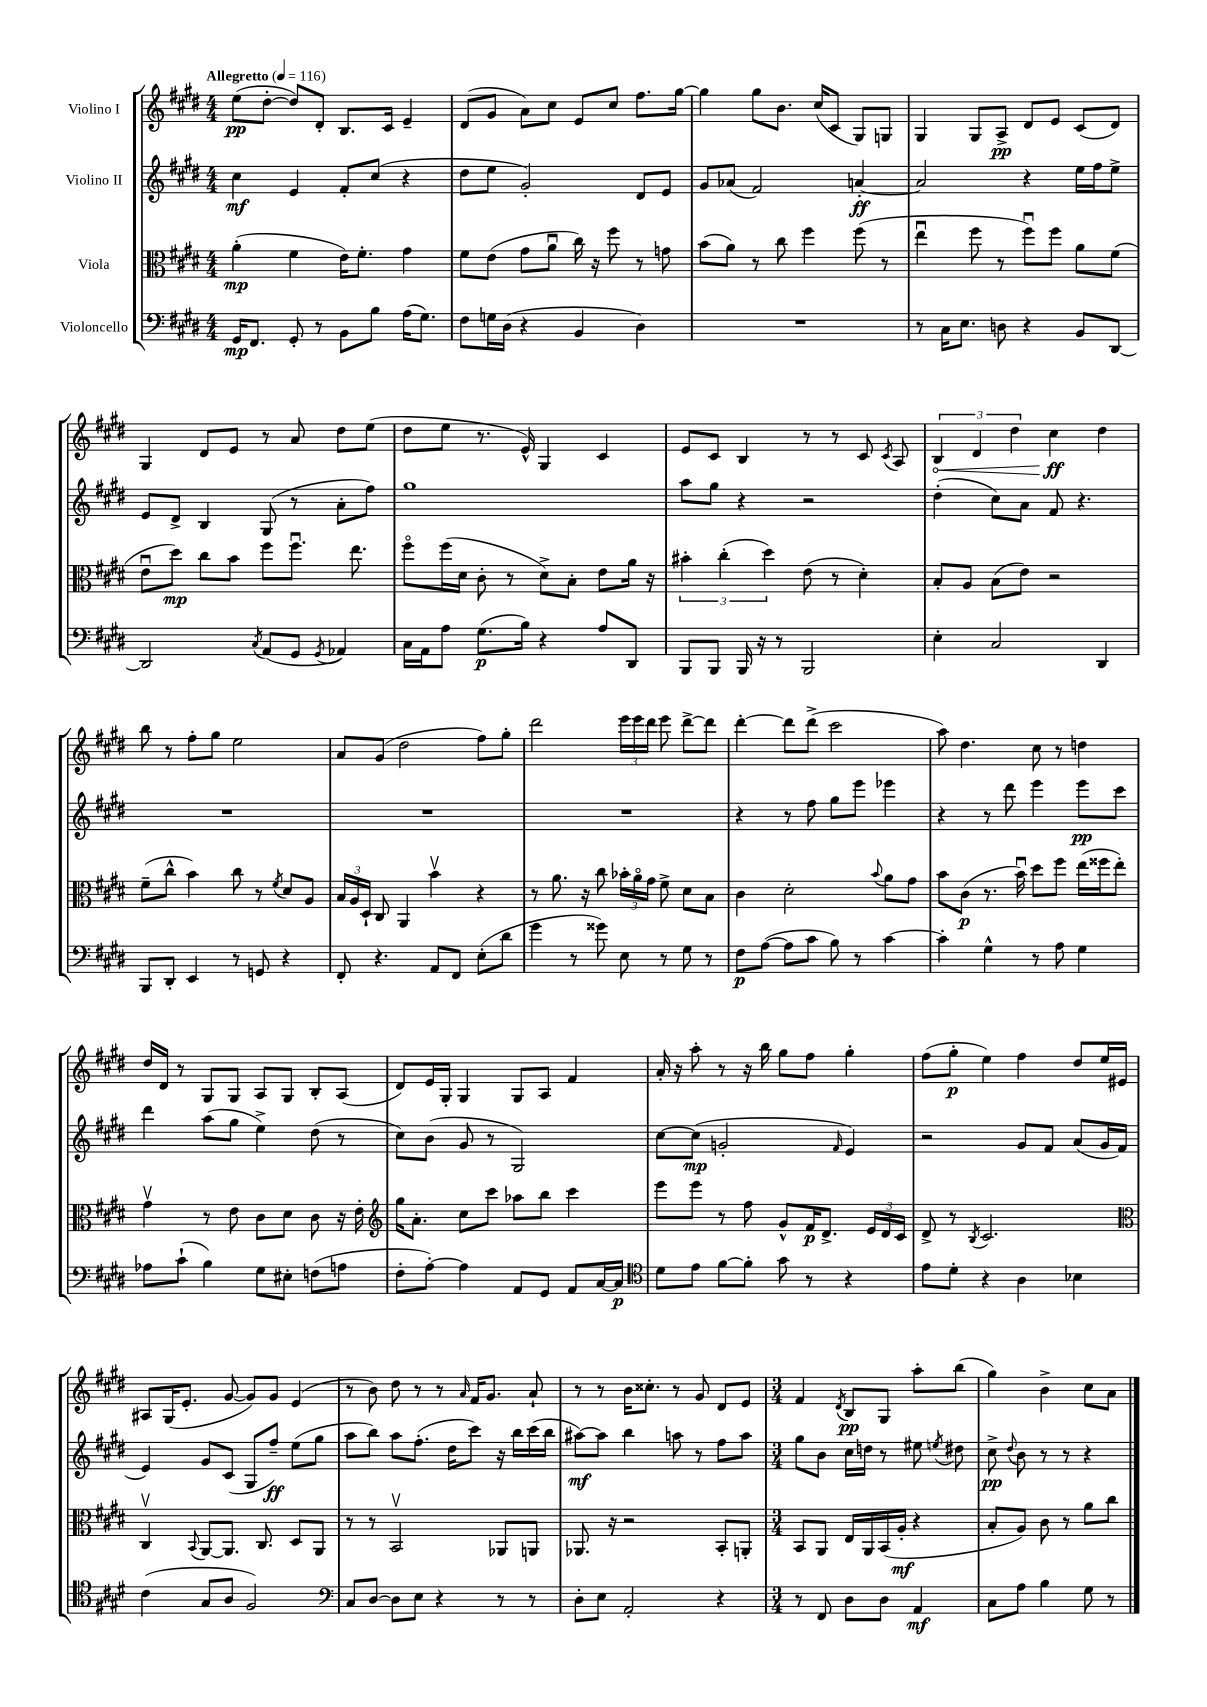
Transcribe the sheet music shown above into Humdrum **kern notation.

**kern	**kern	**kern	**kern
*staff4	*staff3	*staff2	*staff1
*clefF4	*clefC3	*clefG2	*clefG2
*k[f#c#g#d#]	*k[f#c#g#d#]	*k[f#c#g#d#]	*k[f#c#g#d#]
*M4/4	*M4/4	*M4/4	*M4/4
*MM116	*MM116	*MM116	*MM116
16GG#/LK	(4a'\	4cc#\	(8ee\L
8.FF#/J	.	.	.
.	.	.	[8dd#'\J
8GG#'/	4f#\	4e/	8dd#/]L)
8r	.	.	8d#'/J
8BB\L	16e\LK)	8f#'/L	8.B/L
.	8.f#'\J	.	.
8B\J	.	(8cc#/J	.
.	.	.	16c#/Jk
(16A\LK	4g#\	4r	4e~/
8.G#\J)	.	.	.
=	=	=	=
8F#\L	8f#\L	8dd#\L	(8d#/L
16G\L	(8e\J	8ee\J	8g#/J
(16D#\JJ	.	.	.
4r	8g#\L	2g#'/)	8a\L)
.	8au\J	.	8cc#\J
4BB/	16cc#\)	.	8e/L
.	16r	.	.
.	8ff#\	.	8cc#/J
4D#\)	8r	8d#/L	8.ff#\L
.	8g\	8e/J	.
.	.	.	[16gg#\Jk
=	=	=	=
1r	(8b\L	8g#/L	4gg#\]
.	8a\J)	(8a-/J	.
.	8r	2f#/)	8gg#\L
.	8cc#\	.	8.b\J
.	4ff#\	.	.
.	.	.	(16cc#/LK
.	.	.	8c#/J
.	(8ff#\	[4a'/	8G#/L)
.	8r	.	8G/J
=	=	=	=
8r	4eeu\	2a/]	4G#/
16C#\LK	.	.	.
8.E\J	.	.	.
.	8ff#\	.	8G#/L
8D\	8r	.	8A^/J
4r	8ff#u\L)	4r	8d#/L
.	8ff#\J	.	8e/J
8BB/L	8a\L	16ee\LL	(8c#/L
.	.	16ff#\J	.
[8DD#/J	(8f#\J	8ee^\J	8d#/J)
=	=	=	=
2DD#/]	8eu\L	8e/L	4G#/
.	8dd#\J)	8d#^/J	.
.	8cc#\L	4B/	8d#/L
.	8b\J	.	8e/J
8qC#/	.	.	.
(8AA/L	8ff#\L	(8G#/	8r
8GG#/J	8.ff#u\J	8r	8a/
8qGG#/	.	.	.
4AA-/)	.	8a'\L	8dd#\L
.	8.ee\	.	.
.	.	8ff#\J)	(8ee\J
=	=	=	=
16C#\LL	8ff#o\L	1gg#	8dd#\L
16AA\J	.	.	.
8A\J	(16ff#\L	.	8ee\J
.	16d#\JJ	.	.
(8.G#\L	8c#'\	.	8.r
.	8r	.	.
16B\Jk)	.	.	16e^^/)
4r	8d#^\L)	.	4G#/
.	8B'\J	.	.
8A/L	8e\L	.	4c#/
8DD#/J	16a\Jk	.	.
.	16r	.	.
=	=	=	=
8BBB/L	6b#'\	8aa\L	8e/L
8BBB/J	.	8gg#\J	8c#/J
.	(6cc#'\	.	.
16BBB/	.	4r	4B/
16r	.	.	.
.	6dd#\)	.	.
8r	.	.	.
2BBB/	(8e\	2r	8r
.	8r	.	8r
.	4d#'\)	.	8c#/
.	.	.	8qc#/
.	.	.	8A/
=	=	=	=
4E'\	8B'/L	(4dd#'\	6B/
.	8A/J	.	.
.	.	.	6d#/
2C#/	(8B\L	8cc#\L)	.
.	.	.	6dd#\
.	8e\J)	8a\J	.
.	2r	8f#/	4cc#\
.	.	4.r	.
4DD#/	.	.	4dd#\
=	=	=	=
8BBB/L	(8f#~\L	1r	8bb\
8DD#'/J	8cc#^^\J	.	8r
4EE/	4b\)	.	8ff#'\L
.	.	.	8gg#\J
8r	8cc#\	.	2ee\
8GG/	8r	.	.
.	8qf#/	.	.
4r	8d#/L	.	.
.	8A/J	.	.
=	=	=	=
8FF#'/	24B/LL	1r	8a/L
.	24A/	.	.
.	24D#`/JJ	.	.
4.r	8C#/	.	(8g#/J
.	4AA/	.	2dd#\
8AA/L	4bv\	.	.
8FF#/J	.	.	.
(8E'\L	4r	.	8ff#\L)
8d#\J	.	.	8gg#'\J
=	=	=	=
4g#\	8r	1r	2ddd#\
.	8.a\	.	.
8r	.	.	.
.	16r	.	.
8g##\)	8cc#\	.	.
8E\	24b-'\LL	.	24eee\LL
.	24ao\	.	24eee\
.	24g#\JJ	.	24ddd#\JJ
8r	8f#^\	.	8eee\
8G#\	8d#\L	.	[8ddd#^\L
8r	8B\J	.	8ddd#\]J
=	=	=	=
8F#\L	4c#\	4r	[4ddd#'\
([8A\J	.	.	.
8A\]L	2d#'\	8r	8ddd#\]L
8c#\J	.	8ff#\	(8ddd#^\J
8B\)	.	8gg#\L	2ccc#\
8r	.	8eee\J	.
.	8qqb/	.	.
[4c#\	8a\L	4eee-\	.
.	8g#\J	.	.
=	=	=	=
4c#'\]	8b\L	4r	8aa\)
.	(8c#\J	.	4.dd#\
4G#^^\	8.r	8r	.
.	.	8ddd#\	.
.	16bu\)	.	.
8r	8dd#\L	4eee\	8cc#\
8A\	8ff#\J	.	8r
4G#\	(16ee\LL	8eee\L	4dd\
.	16ff##\J	.	.
.	8ee'\J)	8ccc#\J	.
=	=	=	=
8A-\L	4g#v\	4ddd#\	16dd#/LL
.	.	.	16d#/JJ
(8c#`\J	.	.	8r
4B\)	8r	(8aa\L	8G#/L
.	8e\	8gg#\J	8G#/J
8G#\L	8c#\L	4ee^\)	8A/L
8E#'\J	8d#\J	.	8G#/J
(8F\L	8c#\	(8dd#\	8B'/L
8A\J	16r	8r	(8A/J
.	16e'\	.	.
=	=	=	=
*	*clefG2	*	*
8F#'\L	16gg#\LK	8cc#\L)	8d#/L)
.	8.a'\J	.	.
[8A'\J)	.	(8b\J	16e/L
.	.	.	16G#'/JJ
4A\]	8cc#\L	8g#/	4G#/
.	8ccc#\J	8r	.
8AA/L	8aa-\L	2G#/)	8G#/L
8GG#/J	8bb\J	.	8A/J
8AA/L	4ccc#\	.	4f#/
[16C#/L	.	.	.
16C#/]JJ	.	.	.
=	=	=	=
*clefC4	*	*	*
8d#\L	8eee\L	[8cc#\L	16a'/
.	.	.	16r
8e\J	8eee\J	(8cc#\]J	8aa'\
[8f#\L	8r	2g'/	8r
8f#'\]J	8ff#\	.	16r
.	.	.	16bb\
8g#\	8g#^^/L	.	8gg#\L
8r	16f#/K	.	8ff#\J
.	8.d#^/J	.	.
.	.	16qqf#/	.
4r	.	4e/)	4gg#'\
.	24e/LL	.	.
.	24d#/	.	.
.	24c#/JJ	.	.
=	=	=	=
8e\L	8d#^/	2r	(8ff#\L
8d#'\J	8r	.	8gg#'\J
.	8qB/	.	.
4r	2.c#/	.	4ee\)
4A\	.	8g#/L	4ff#\
.	.	8f#/J	.
4B-\	.	(8a/L	8dd#/L
.	.	16g#/L	16ee/L
.	.	16f#/JJ	16e#/JJ
=	=	=	=
*	*clefC3	*	*
(4c#\	4C#v/	4e/)	8A#/L
.	.	.	(16G#/K
.	.	.	8.e'/J
.	8qqBB/	.	.
8G#/L	[8AA/L	8g#/L	.
8A/J	8.AA/]J	(8c#/J	[8g#/
2F#/)	.	8G#/L	8g#/]L)
.	8.C#/	.	.
.	.	8ff#~/J)	8g#/J
.	8D#/L	(8ee\L	(4e/
.	8AA/J	8gg#\J	.
=	=	=	=
*clefF4	*	*	*
8C#/L	8r	8aa\L	8r
[8D#/J	8r	8bb\J)	8b\)
8D#\]L	2BBv/	8aa\L	8dd#\
8E\J	.	(8.ff#'\J	8r
4r	.	.	8r
.	.	16dd#\LK	.
.	.	.	16qqa/
.	.	8ccc#\J)	16f#/LK
.	.	.	8.g#/J
8r	8AA-/L	16r	.
.	.	16bb\LL	.
8r	8AA/J	(16ccc#\	8a`/
.	.	16bb\JJ	.
=	=	=	=
8D#'\L	8.AA-/	[8aa#\L)	8r
8E\J	.	8aa#\]J	8r
.	16r	.	.
2AA'/	2r	4bb\	16b\LK
.	.	.	8.cc##'\J
.	.	8aa\	8r
.	.	8r	8g#/
4r	8BB'/L	8ff#\L	8d#/L
.	8AA'/J	8aa\J	8e/J
=	=	=	=
*M3/4	*M3/4	*M3/4	*M3/4
8r	8BB/L	8gg#\L	4f#/
8FF#/	8AA/J	8b\J	.
.	.	.	8qd#/
8D#\L	16E/LL	16cc#\LL	8B/L
.	16AA/	16dd\JJ	.
8D#\J	(16BB/	8r	8G#/J
.	16A'/JJ	.	.
4AA/	4r	8ee#\	8aa'\L
.	.	8qee/	.
.	.	8dd#\	(8bb\J
=	=	=	=
8C#\L	8B'/L	8cc#^\	4gg#\)
.	.	8qqdd#/	.
8A\J	8A/J)	8b\	.
4B\	8c#\	8r	4b^\
.	8r	8r	.
8G#\	8a\L	4r	8cc#\L
8r	8cc#\J	.	8a\J
==	==	==	==
*-	*-	*-	*-
